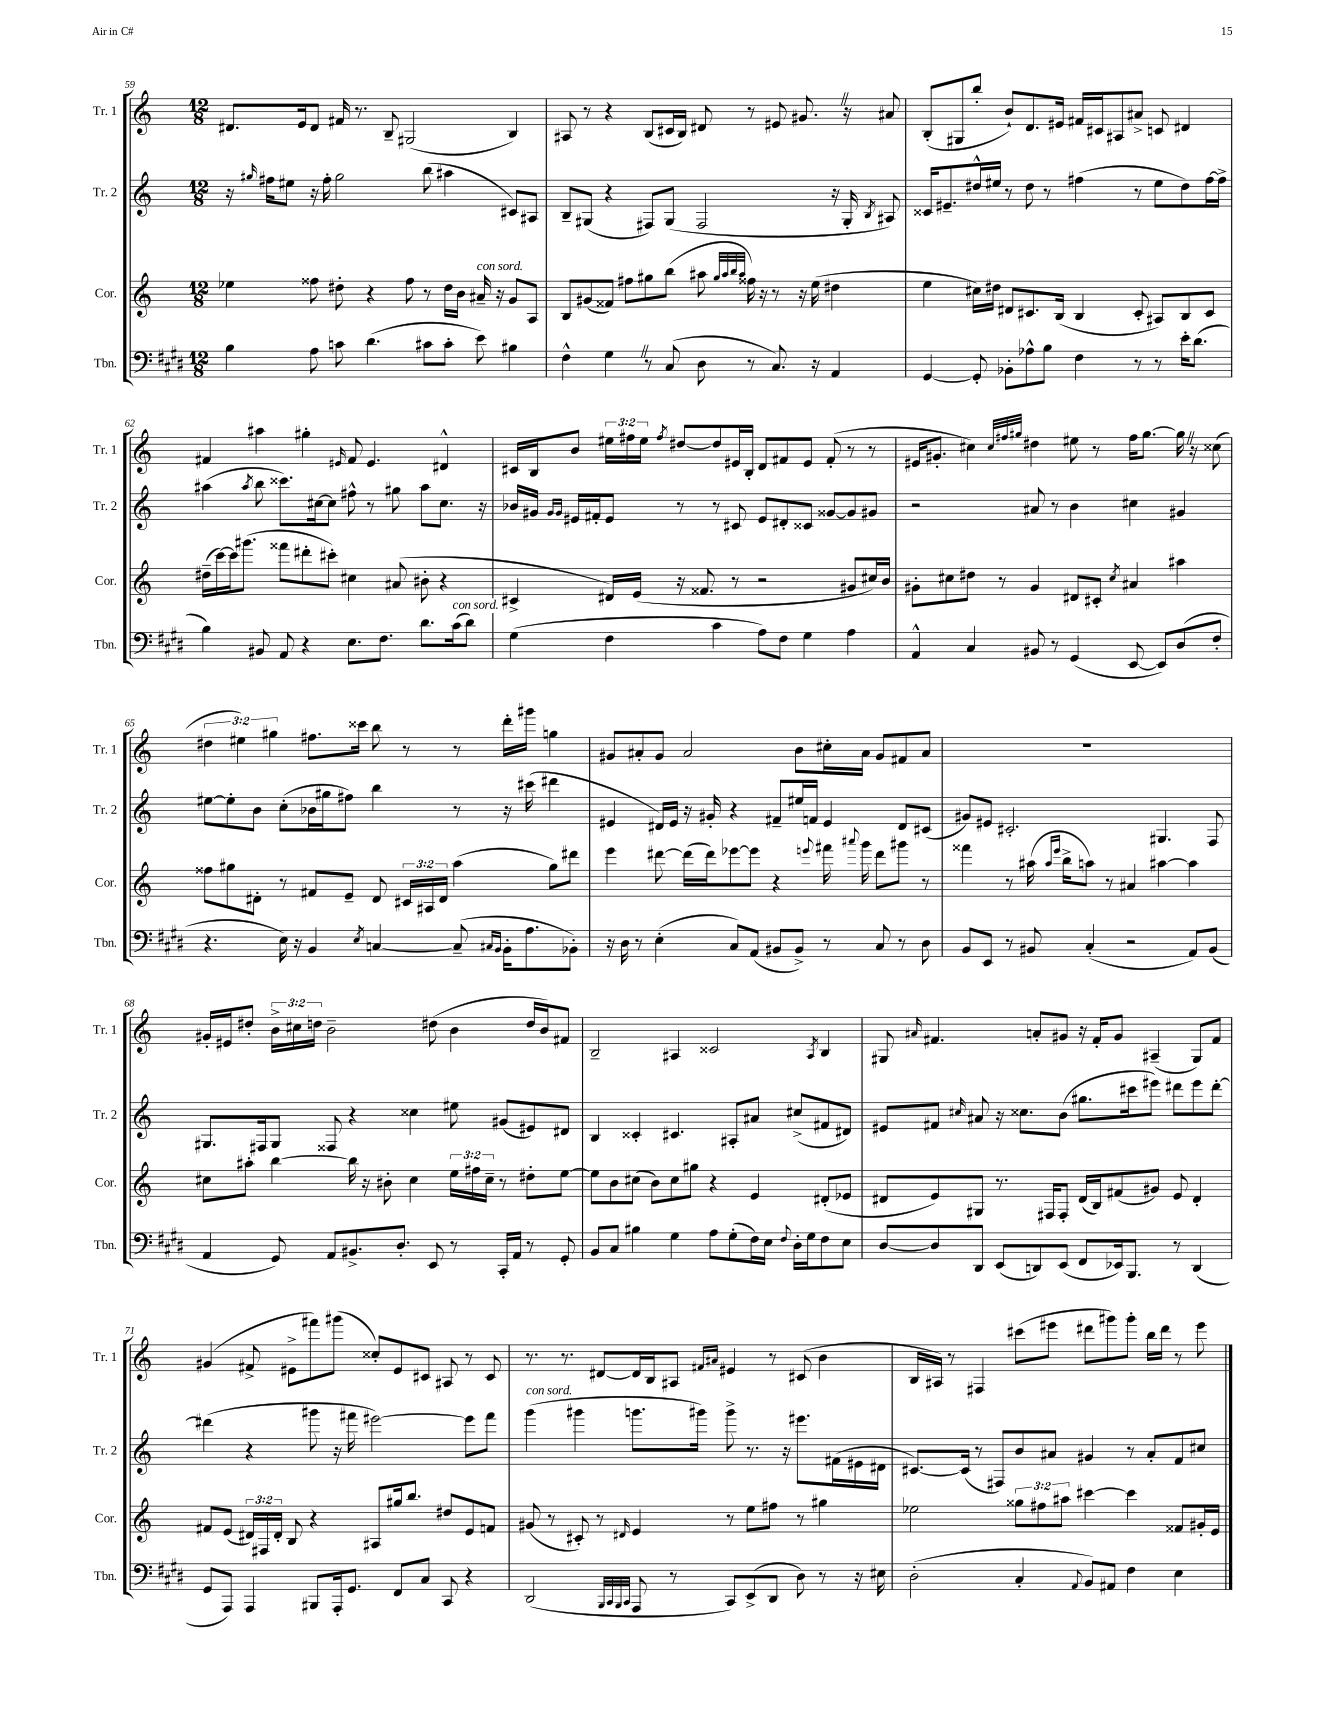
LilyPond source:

<<
\new StaffGroup <<
\new Staff = "s0" \with { instrumentName = "Tr. 1" shortInstrumentName = "Tr. 1" } {
    \clef treble \key c \major \numericTimeSignature \time 12/8 \override Staff.TupletNumber.text = #tuplet-number::calc-fraction-text
    \autoBeamOff dis'8.[ e'16 dis'8] fis'16 r8. b8-- gis2( b4) |
    ais8 r8 r4 b8[( cis'16 b16]) dis'8 r8 eis'8 gis'8. \once \override BreathingSign.text = \markup { \musicglyph "scripts.caesura.straight" } \breathe r16 ais'8 |
    b8[-.( gis8 b''8]-. b'8[-!) d'8. eis'16] fis'16[ cis'16 ais8 ais'8]-> c'8 dis'4 |
    fis'4 ais''4 gis''4-. \grace { eis'16 } fis'8 eis'4. dis'4-^ |
    cis'16[ b16 b'8] \tuplet 3/2 { eis''16[ fis''16 eis''16] } \acciaccatura { fis''8 } dis''8[~ dis''8 eis'16 b16]-. d'8[ fis'8 eis'8] fis'8-.( r8 r8 |
    eis'16[ gis'8.]-. cis''4) \grace { cis''32[ fis''32 gis''32] } dis''4 eis''8 r8 fis''16[ gis''8.]~ gis''16 \once \override BreathingSign.text = \markup { \musicglyph "scripts.caesura.straight" } \breathe r16 cisis''8( |
    \tuplet 3/2 { dis''4 eis''4) gis''4 } fis''8.[ cisis'''16] b''8 r8 r8 d'''16[-. gis'''16] g''4 |
    gis'8[ ais'8-. gis'8] ais'2 b'8[ cis''16-. ais'16] gis'8[ fis'8 ais'8] |
    R1. |
    gis'16[-. eis'16 dis''8]-. \tuplet 3/2 { b'16[-> cis''16 d''16] } b'2-- dis''8( b'4 dis''16[ b'16) fis'8] |
    b2-- ais4 cisis'2 \acciaccatura { ais8 } b4 |
    gis8 \grace { ais'16 } fis'4. a'8[-. gis'8] r16 fis'16[-. gis'8] ais4--( gis8[) fis'8] |
    gis'4( fis'8-> eis'8[-> fis'''8) gis'''8]( cisis''8[-.) eis'8 cis'8] ais8 r8 cis'8 |
    r8. r8. dis'8[~ dis'16 b16 ais8] \grace { fis'16[ ais'16] } eis'4 r8 cis'8( b'4 |
    b16[ ais16]) r8 fis4 cis'''8[( eis'''8] dis'''8[ gis'''8) gis'''8]-. b''16[ dis'''16] r8 eis'''8 \bar "|." |
}
\new Staff = "s1" \with { instrumentName = "Tr. 2" shortInstrumentName = "Tr. 2" } {
    \clef treble \key c \major \numericTimeSignature \time 12/8
    \autoBeamOff r16 \grace { gis''16 } fis''16[ eis''8] r16 fis''16-. gis''2 b''8( ais''4 cis'8[) ais8] |
    b8[-- gis8]( r4 fis8[) gis8]( fis2 r16 gis16-. \acciaccatura { b8 } ais8) |
    cisis'16[ eis'8.-- dis''16-^ eis''16] r8 dis''8 r8 fis''4( r8 eis''8[ dis''8) fis''16~ fis''16]-> |
    ais''4( \acciaccatura { ais''8 } b''8 cisis'''8.[) cis''16~ cis''8] fis''8-^ r8 gis''8 ais''8[ cis''8.] r16 |
    bes'16[ gis'16] \grace { gis'16[ gis'16] } eis'16[ fis'16-. eis'8] r8 r8 cis'8 eis'8[ dis'8-. cisis'8] gisis'8[~ gisis'8 gis'8] |
    r2 ais'8 r8 b'4 cis''4 gis'4 |
    eis''8[~ eis''8-. b'8] c''8[-.( bes'16 gis''16 fis''8]) b''4 r8 r16 cis'''16( dis'''4 |
    eis'4 dis'16[) eis'16] r16 gis'16-. r4 fis'8[-- eis''16 f'16] eis'4 dis'8[ cis'8]( |
    gis'8[) eis'8] cis'2.-. gis4. f8 |
    gis8.[ fis16 gis8] fisis8 r4 cisis''4 eis''8 gis'8[( eis'8) dis'8] |
    b4 cisis'4-. cis'4. ais8[-. ais'8] cis''8[->( fis'8 dis'8]) |
    eis'8[ fis'8] \grace { cis''16 } ais'8 r16 cisis''8.[ b'8]( gis''8.[ cis'''16 eis'''8]) dis'''8[ eis'''8 dis'''8]~-. |
    dis'''4( r4 gis'''8 r16 fis'''16 eis'''2~) eis'''8[ fis'''8] |
    g'''4^\markup { \italic "con sord." }( gis'''4 g'''8.[ gis'''16]) gis'''8-> r8. r16 eis'''8.[ fis'16( eis'16 dis'16] |
    cis'8.[~) cis'16]( r8 fis8[) b'8 ais'8] gis'4 r8 ais'8[-. f'8 cis''8] \bar "|." |
}
\new Staff = "s2" \with { instrumentName = "Cor." shortInstrumentName = "Cor." } {
    \clef treble \key c \major \numericTimeSignature \time 12/8 \override Staff.TupletNumber.text = #tuplet-number::calc-fraction-text
    \autoBeamOff ees''4 fisis''8 dis''8-. r4 fisis''8 r8 dis''16[ b'16] ais'16--^\markup { \italic "con sord." } r16 g'8[ a8] |
    b8[ gis'8( fisis'8]) fis''8[ gis''8 b''8]( ais''8 \grace { gis''32[ ais''32 b''32 ais''32] } fisis''16) r16 r8 r16 e''16( dis''4 |
    e''4 cis''16[) dis''16] dis'8[ cis'8. b16]( b4 cis'8-. ais8[) b8 cis'8] |
    dis''16[--( c'''16~) c'''16 gis'''8.]( fisis'''8[ dis'''8-. cis'''8]-.) cis''4 ais'8( bis'8-. r4 |
    cis'4-> dis'16[) e'16]( r16 fisis'8. r8 r2 gis'8[ cis''16) b'16] |
    gis'8[-. cis''8 dis''8] r8 gis'4 dis'8[ cis'8]-. \acciaccatura { cis''8 } ais'4 ais''4 |
    fisis''8[ gis''8 dis'8]-. r8 fis'8[ e'8]-- dis'8 \tuplet 3/2 { cis'16[ ais16 dis'16] } a''4( gis''8[) dis'''8] |
    e'''4 dis'''8~ dis'''16[( dis'''16) ees'''8~ ees'''8] r4 \appoggiatura { e'''8 } fis'''16 \appoggiatura { ais'''8 } g'''16 dis'''8[ gis'''8] r8 |
    fisis'''4 r8 ais''16( \grace { ais''16[ e'''16] } b''16[-> a''8]) r8 ais'4 ais''4~ ais''4 |
    cis''8[ ais''8]-. b''4~ b''16 r16 bis'8-. cis''4 \tuplet 3/2 { e''16[ fis''16 cis''16]-- } r8 dis''8[-. e''8]~ |
    e''8[ b'8 cis''8]( b'8[) cis''8 gis''8] r4 e'4 dis'8[-.( ees'8] |
    dis'8[ e'8) gis8] r8. fis16[ fis8]-. dis'16[( b16) fis'8( gis'8]) e'8 dis'4-. |
    fis'8[ e'8]( \tuplet 3/2 { dis'16[) fis16 dis'16]-. } b8 r4 ais8[ gis''16 b''8.] dis''8[ e'8 f'8] |
    gis'8( r8 cis'8-.) r8 \grace { dis'16 } e'4 r8 e''8[ fis''8] r8 gis''4 |
    ees''2 \tuplet 3/2 { gisis''8[ fis''8 ais''8] } cis'''4~ cis'''4 fisis'8[ gis'16-. e'16] \bar "|." |
}
\new Staff = "s3" \with { instrumentName = "Tbn." shortInstrumentName = "Tbn." } {
    \clef bass \key e \major \numericTimeSignature \time 12/8
    \autoBeamOff b4 a8 c'8 dis'4.( cis'8[ cis'8]-. e'8) bis4 |
    fis4-^ gis4 \once \override BreathingSign.text = \markup { \musicglyph "scripts.caesura.straight" } \breathe r8 cis8( dis8 r8 cis8.) r16 a,4 |
    gis,4~ gis,8-. bes,8[-. aes8-^ b8] fis4 r8 r8 e'16[-. dis'8.]( |
    b4) bis,8 a,8 r4 e8.[ fis8.] dis'8.[ cis'16^\markup { \italic "con sord." }( dis'8]) |
    gis4( fis4 cis'4 a8[) fis8] gis4 a4 |
    a,4-^ cis4 bis,8 r8 gis,4( e,8~ e,8[) dis8( fis8]-. |
    r4. e16) r16 b,4 \acciaccatura { e8 } c4~ c8--( \grace { cis16[ b,16] } b,16[-. a8. bes,8]-.) |
    r16 dis16 r8 e4-.( cis8[) a,8]( bis,8[ bis,8]->) r8 cis8 r8 dis8 |
    b,8[ e,8] r8 bis,8 cis4-.( r2 a,8[) bis,8]( |
    a,4 gis,8) a,8[ bis,8.-> dis8.]-. e,8 r8 cis,16[-. a,16] r8 gis,8-. |
    b,8[ cis8] bis4 gis4 a8[ gis8-.( fis16) e16] \appoggiatura { fis8 } dis16[-. gis16 fis8 e8] |
    dis8[~ dis8 dis,8] e,8[( d,8) e,8]( fis,8[ ees,16) b,,8.] r8 d,4( |
    gis,8[ a,,8]) a,,4 bis,,8[ a,,16-. gis,8.] fis,8[ cis8] cis,8 r4 |
    dis,2( \grace { b,,32[ cis,32 b,,32 cis,32] } a,,8 r8 cis,8[) e,8->( dis,8] dis8) r8 r16 eis16 |
    dis2-.( cis4-. \appoggiatura { a,8 } b,8[) ais,8] fis4 e4 \bar "|." |
}
>>
>>
\layout { \context { \Score currentBarNumber = #59 } }
